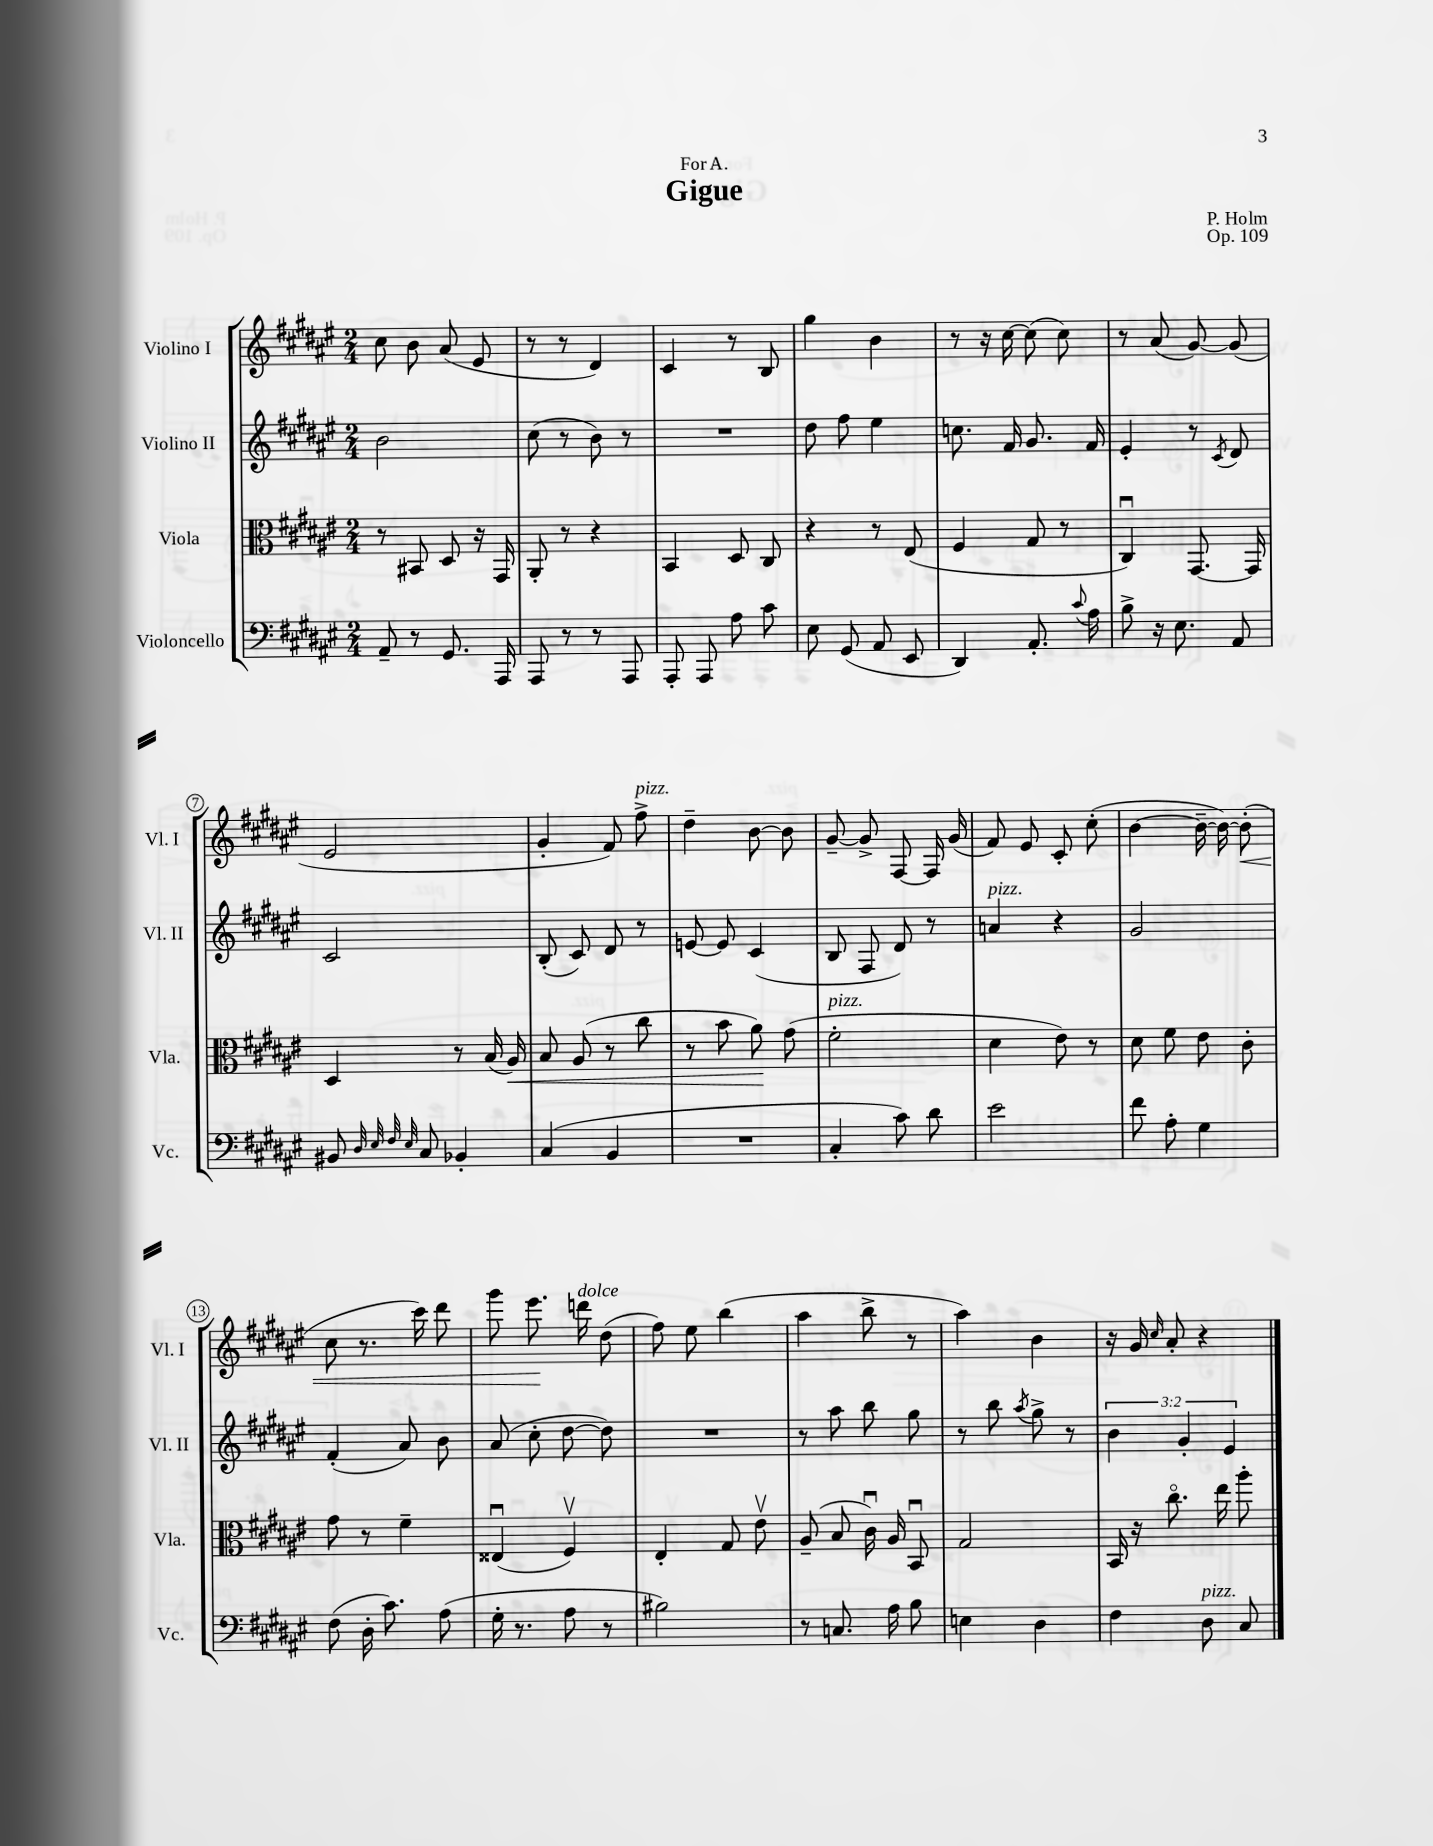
\header { title = "Gigue" composer = "P. Holm" dedication = "For A." opus = "Op. 109" }
<<
\new StaffGroup <<
\new Staff = "s0" \with { instrumentName = "Violino I" shortInstrumentName = "Vl. I" } {
    \clef treble \key fis \major \numericTimeSignature \time 2/4
    \autoBeamOff cis''8 b'8 ais'8( eis'8 |
    r8 r8 dis'4) |
    cis'4 r8 b8 |
    gis''4 b'4 |
    r8 r16 cis''16~ cis''8( cis''8) |
    r8 ais'8( gis'8~) gis'8( |
    eis'2 |
    gis'4-. fis'8) fis''8->^\markup { \italic "pizz." } |
    dis''4-- b'8~ b'8 |
    gis'8~-- gis'8-> fis8~ fis16 gis'16( |
    fis'8) eis'8 cis'8-. cis''8-.( |
    b'4~ b'16~-- b'16~) b'8-.\<( |
    cis''8 r8. cis'''16) dis'''8 |
    gis'''8 eis'''8.\! d'''16^\markup { \italic "dolce" } dis''8( |
    fis''8) eis''8 b''4( |
    ais''4 b''8-> r8 |
    ais''4) b'4 |
    r16 gis'16 \grace { cis''16 } ais'8-. r4 \bar "|." |
}
\new Staff = "s1" \with { instrumentName = "Violino II" shortInstrumentName = "Vl. II" } {
    \clef treble \key fis \major \numericTimeSignature \time 2/4 \override Staff.TupletNumber.text = #tuplet-number::calc-fraction-text
    \autoBeamOff b'2 |
    cis''8( r8 b'8) r8 |
    R2 |
    dis''8 fis''8 eis''4 |
    c''8. fis'16 gis'8. fis'16 |
    eis'4-. r8 \acciaccatura { cis'8 } dis'8 |
    cis'2 |
    b8-.( cis'8) dis'8 r8 |
    e'8~ e'8 cis'4( |
    b8 fis8 dis'8) r8 |
    a'4^\markup { \italic "pizz." } r4 |
    gis'2 |
    fis'4-.( ais'8) b'8 |
    ais'8( cis''8-. dis''8~ dis''8) |
    R2 |
    r8 ais''8 b''8 gis''8 |
    r8 b''8 \acciaccatura { ais''8 } gis''8-> r8 |
    \tuplet 3/2 { b'4 gis'4-. eis'4 } \bar "|." |
}
\new Staff = "s2" \with { instrumentName = "Viola" shortInstrumentName = "Vla." } {
    \clef alto \key fis \major \numericTimeSignature \time 2/4
    \autoBeamOff r8 bis,8 dis8 r16 gis,16 |
    ais,8-. r8 r4 |
    b,4 dis8 cis8 |
    r4 r8 eis8( |
    fis4 gis8 r8 |
    cis4\downbow) gis,8.~ gis,16 |
    dis4 r8 b16( ais16\<) |
    b8 ais8( r8 cis''8 |
    r8 b'8 ais'8\!) gis'8( |
    fis'2-.^\markup { \italic "pizz." } |
    dis'4 eis'8) r8 |
    dis'8 fis'8 eis'8 cis'8-. |
    gis'8 r8 fis'4-- |
    eisis4\downbow( fis4\upbow) |
    eis4-. gis8 eis'8\upbow |
    ais8--( b8 cis'16\downbow) ais16 b,8\downbow |
    gis2 |
    b,16 r16 cis''8.\flageolet eis''16 ais''8-. \bar "|." |
}
\new Staff = "s3" \with { instrumentName = "Violoncello" shortInstrumentName = "Vc." } {
    \clef bass \key fis \major \numericTimeSignature \time 2/4
    \autoBeamOff ais,8-- r8 gis,8. ais,,16 |
    ais,,8 r8 r8 ais,,8 |
    ais,,8-. ais,,8 ais8 cis'8 |
    eis8 gis,8( ais,8 eis,8 |
    dis,4) ais,8.-. \appoggiatura { cis'8 } ais16 |
    b8-> r16 eis8. ais,8 |
    bis,8 \grace { dis32 eis32 fis32 eis32 } cis8 bes,4-. |
    cis4( b,4 |
    R2 |
    cis4-. cis'8) dis'8 |
    eis'2 |
    fis'8 ais8-. gis4 |
    fis8( dis16-. cis'8.) ais8( |
    gis16-. r8. ais8 r8 |
    bis2) |
    r8 c8. ais16 b8 |
    e4 dis4 |
    fis4 dis8^\markup { \italic "pizz." } cis8 \bar "|." |
}
>>
>>
\layout { \context { \Score \override BarNumber.stencil = #(make-stencil-circler 0.1 0.3 ly:text-interface::print) } }
